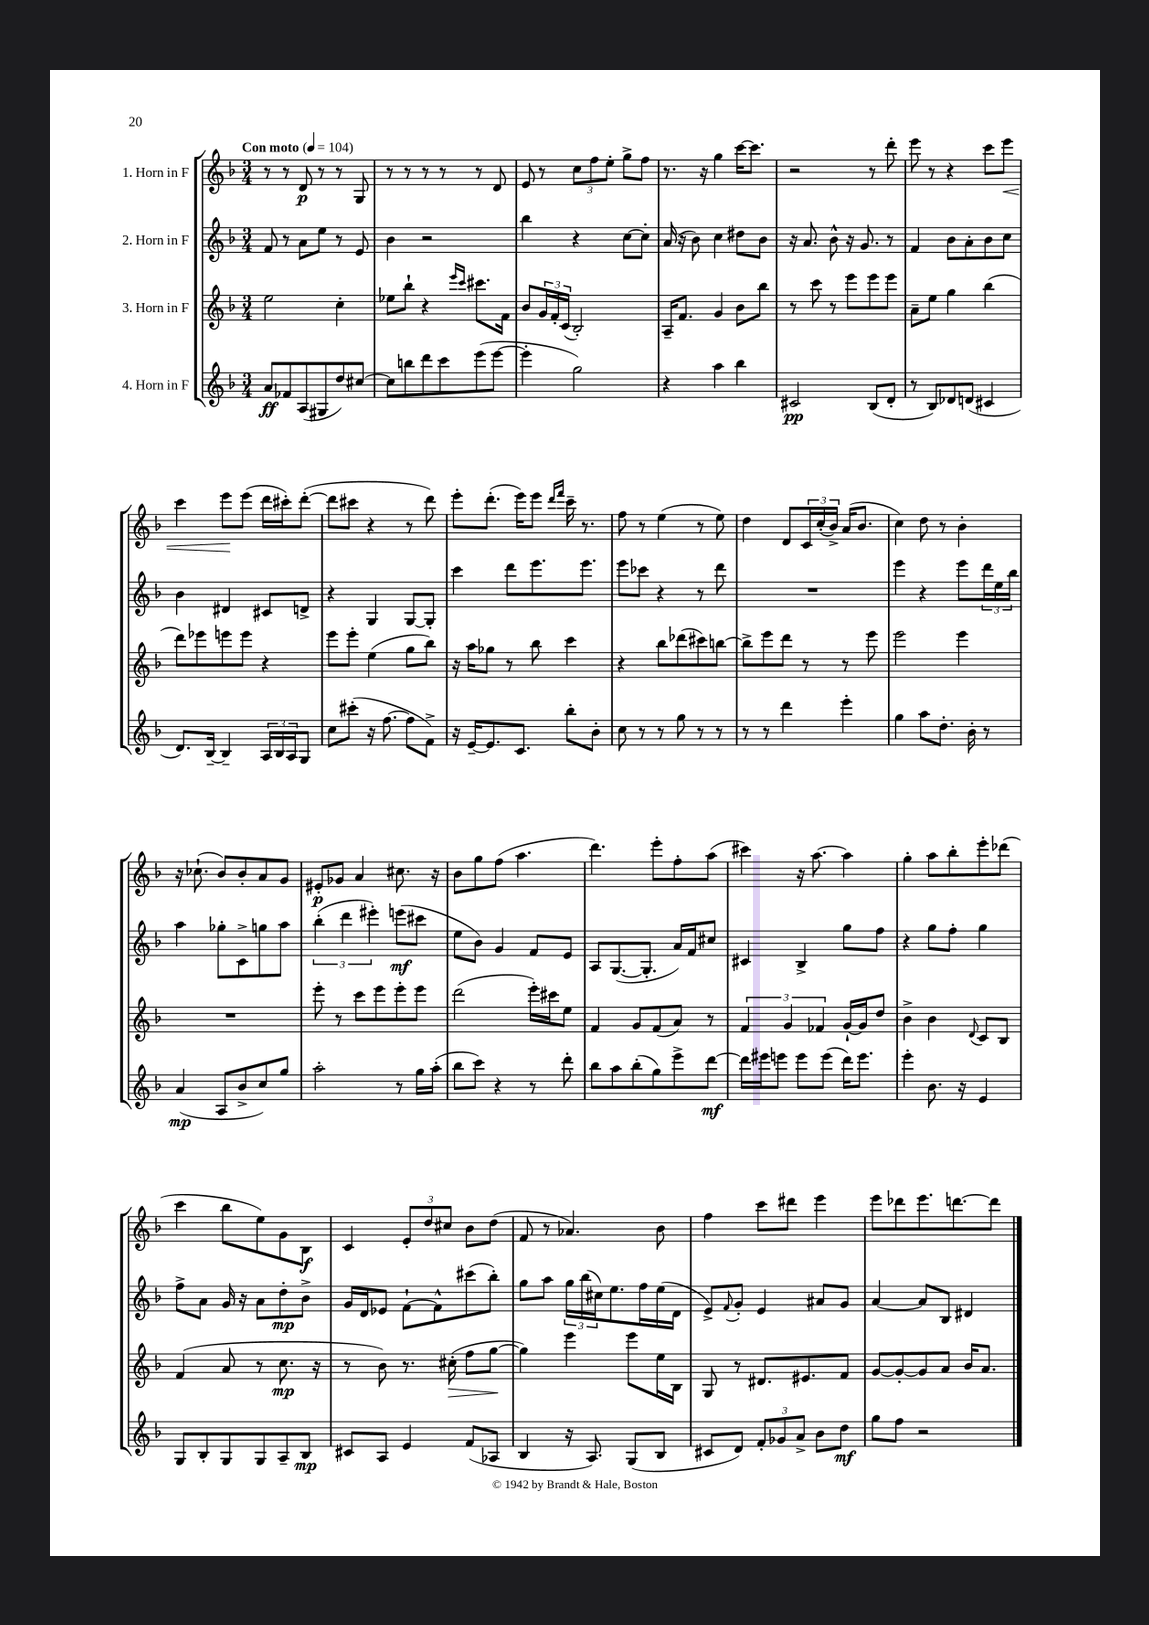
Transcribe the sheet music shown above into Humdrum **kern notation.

**kern	**kern	**kern	**kern
*staff4	*staff3	*staff2	*staff1
*clefG2	*clefG2	*clefG2	*clefG2
*k[b-]	*k[b-]	*k[b-]	*k[b-]
*M3/4	*M3/4	*M3/4	*M3/4
*MM104	*MM104	*MM104	*MM104
8a	2ee	8f	8r
8f-	.	8r	8r
(8A	.	8a	8d
8G#	.	8ee	8r
8dd)	4cc'	8r	8r
[8cc#	.	8e	8G
=	=	=	=
8cc#]	8ee-	4b-	8r
8bb	8bb-`	.	8r
8ddd	4r	2r	8r
8ccc	.	.	8r
.	16qqeee	.	.
.	16qqccc	.	.
(8eee	8.ccc#	.	8r
[8eee	.	.	8d
.	16f	.	.
=	=	=	=
4eee']	8b-	4bb-	8e
.	24g	.	8r
.	24f'	.	.
.	(24c	.	.
2gg)	2B-')	4r	12cc
.	.	.	12ff
.	.	.	12ee'
.	.	[8cc	8gg^
.	.	8cc']	8ff
=	=	=	=
4r	16A~	(16a	8.r
.	8.f	16r	.
.	.	8b-)	.
.	.	.	16r
4aa	4g	4cc	4gg
4bb-	8b-	8dd#	[16ccc
.	.	.	8.ccc]
.	8bb-	8b-	.
=	=	=	=
2c#	8r	16r	2r
.	.	8.a	.
.	8ccc	.	.
.	8r	8b-^^	.
.	8eee	16r	.
.	.	8.g	.
(8B-	8eee	.	8r
8d'	8eee	8r	8ddd'
=	=	=	=
8r	8a~	4f	8eee
8B-)	8ee	.	8r
8d-	4gg	8b-	4r
(8d	.	8a'	.
4c#	(4bb-	8b-	8ccc
.	.	8cc	8eee
=	=	=	=
8.d)	8ddd)	4b-	4ccc
.	8eee-	.	.
[16B-~	.	.	.
4B-~]	8eee	4d#	8eee
.	8eee	.	(8eee
24A	4r	8c#	16ddd
24B-	.	.	.
.	.	.	16ccc#')
24A	.	.	.
8G	.	8d^	([8ddd'
=	=	=	=
8cc	8eee	4r	8ddd]
(8ccc#'	8eee'	.	8ccc#
16r	(4ee	4G	4r
[8.ff	.	.	.
8ff]	8gg	[8G	8r
8f^)	8bb-)	8G']	8ddd)
=	=	=	=
16r	16r	4ccc	8eee'
[16e~	16aa	.	.
8.e]	8gg-	.	(8.ddd'
.	8r	8ddd	.
8.c	.	.	16eee)
.	8bb-	8.eee	8eee
.	.	.	16qqddd
.	.	.	16qqfff
8bb-'	4ccc	.	16ccc~
.	.	8.eee	8.r
8b-'	.	.	.
=	=	=	=
8cc	4r	8eee	8ff
8r	.	8ccc-	8r
8r	8bb-	4r	(4ee
8gg	(8ddd-	.	.
8r	8ccc#)	8r	8r
8r	[8bb	8ddd	8ee)
=	=	=	=
8r	8bb^]	2.r	4dd
8r	8eee	.	.
4ddd	8ddd	.	8d
.	8r	.	24c
.	.	.	(24cc'
.	.	.	24b-^)
4eee'	8r	.	(16a
.	.	.	8.b-
.	8eee	.	.
=	=	=	=
4gg	2eee	4eee	4cc)
8aa	.	4r	8dd
8.dd'	.	.	8r
.	4eee	8eee	4b-'
16b-'	.	.	.
8r	.	24ddd	.
.	.	24ee	.
.	.	24bb-	.
=	=	=	=
(4a	2.r	4aa	16r
.	.	.	(8.cc-`
8A	.	8gg-'	8b-)
8b-^	.	8c^	8b-'
8cc)	.	8gg	8a
8gg	.	8aa	8g
=	=	=	=
2aa'	8eee'	(6bb-'	8e#'
.	8r	.	8g-
.	.	6ddd	.
.	8ccc	.	4a
.	.	6eee#')	.
.	8eee	.	.
8r	8eee'	(8eee	8.cc#
16gg	8eee	8ccc#	.
(16aa'	.	.	16r
=	=	=	=
8bb-	(2ddd	8ee	8b-
8ccc)	.	8b-)	8gg
4r	.	4g	(8ff
.	.	.	4.aa
8r	16eee')	8f	.
.	16ccc#	.	.
8ddd'	8ee	8e	.
=	=	=	=
8bb-	4f	8A	4.ddd)
8aa	.	([8.G	.
(8bb-'	8g	.	.
.	.	8.G']	.
8gg)	(8f	.	8eee'
8eee^	8a)	16a)	8ff'
.	.	16f	.
[8ddd	8r	8cc#	(8aa
=	=	=	=
16ddd]	6f	4c#	4ccc#)
16eee#	.	.	.
8eee	.	.	.
.	6g	.	.
8eee	.	4B-^	16r
.	.	.	[8.aa
.	6f-	.	.
(8eee	.	.	.
16ddd)	[16g`	8gg	4aa]
8.eee	16g]	.	.
.	8dd	8ff	.
=	=	=	=
4eee'	4b-^	4r	4gg'
8.b-	4b-	8gg	8aa
.	.	8ff'	8bb-'
16r	.	.	.
.	8qqd	.	.
4e	8c	4gg	8eee'
.	8B-	.	(8ddd-
=	=	=	=
8G	(4f	8ff^	4ccc
8B-'	.	8a	.
8G	8a	16g	8bb-
.	.	16r	.
8G	8r	8a	8ee)
8A~	8.cc	8dd'	8g
8B-	.	8b-^	8B-
.	16r	.	.
=	=	=	=
8c#	8r	16g	4c
.	.	16d	.
8A	8b-)	8e-	.
4e	8.r	[8f`	12e'
.	.	.	12dd
.	.	8f^^]	.
.	.	.	12cc#
.	(16cc#'	.	.
(8f	8ff	(8ccc#	8b-
8A-	[8gg	8bb-')	(8dd
=	=	=	=
4B-	4gg])	8gg	8f
.	.	8aa	8r
16r	4eee	24gg	4.a-)
.	.	(24bb-	.
8.A)	.	.	.
.	.	24cc#)	.
.	.	8.ee	.
(8G	8eee	.	.
.	.	16ff	.
8B-	16ee	(16ee	8b-
.	16B-	16d	.
=	=	=	=
8c#	8G	8e^)	4ff
.	.	8qqf	.
8d)	8r	8g'	.
12f'	8.d#	4e	8ccc
12g-	.	.	.
.	.	.	8ddd#
12a^	.	.	.
.	8.e#	.	.
8b-	.	8a#	4eee
8dd	8f	8g	.
=	=	=	=
8gg	[8g	[4a	8eee
8ff	8g'_	.	8ddd-
2r	8g]	8a]	8.eee
.	8a	8B-	.
.	.	.	[8.ddd
.	16b-	4d#	.
.	8.a	.	.
.	.	.	8ddd]
==	==	==	==
*-	*-	*-	*-
